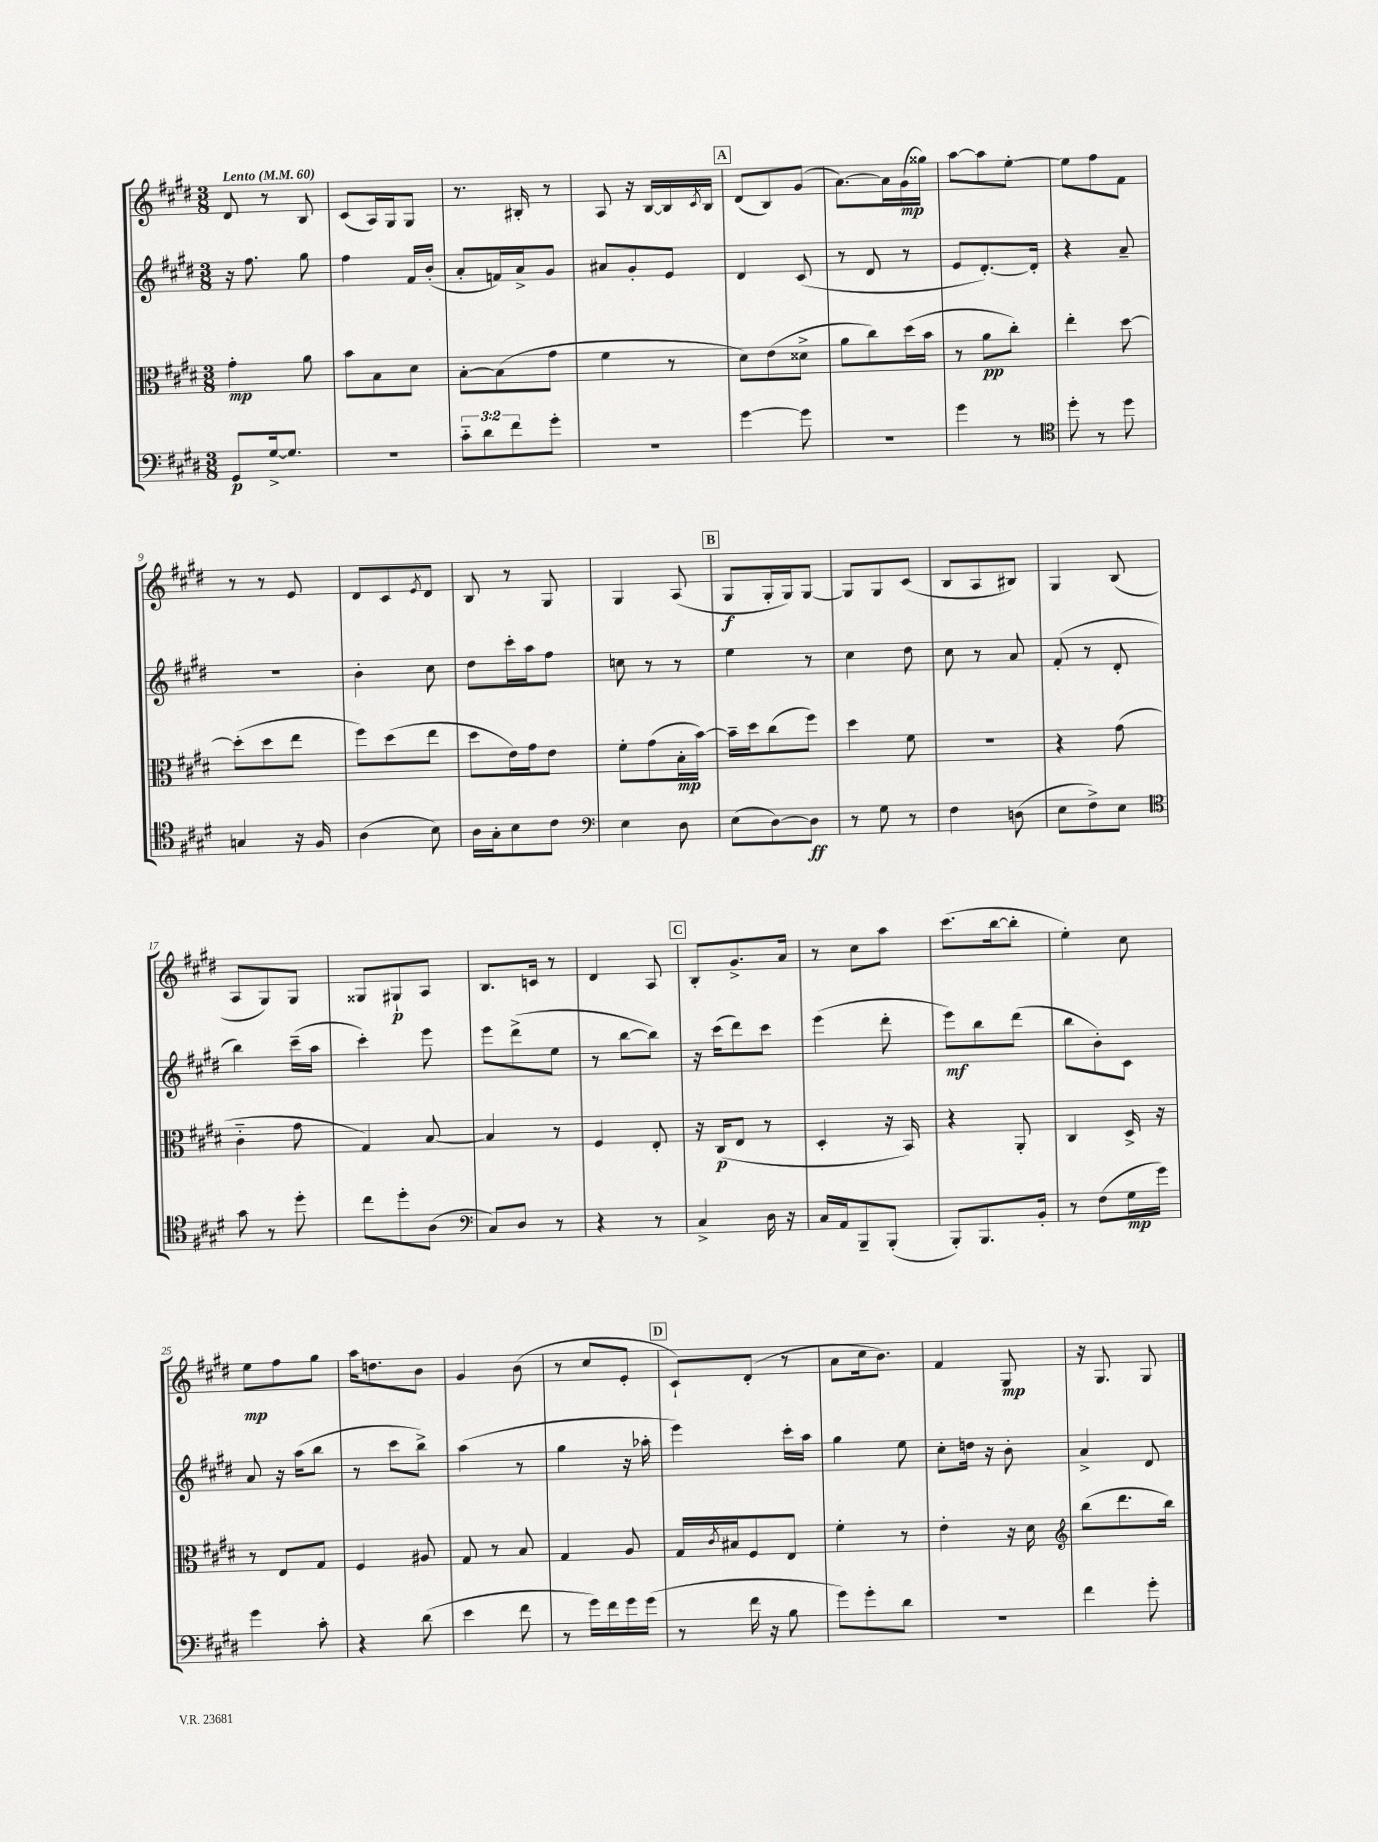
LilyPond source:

<<
\new StaffGroup <<
\new Staff = "s0" {
    \clef treble \key e \major \numericTimeSignature \time 3/8 \tempo "Lento" 4 = 60
    dis'8 r8 b8 |
    cis'8( a16) gis16 gis8 |
    r8. bis16-. r8 |
    a8 r16 b16~ b16 \acciaccatura { cis'8 } b16 |
    \mark \markup { \box "A" } dis'8( b8) gis'8( |
    a'8.~) a'16 gis'16\mp( gisis''16) |
    a''8~ a''8 e''8~-. |
    e''8 fis''8 fis'8 |
    r8 r8 e'8 |
    dis'8 cis'8 \acciaccatura { e'8 } dis'8 |
    b8 r8 gis8 |
    gis4 a8( |
    \mark \markup { \box "B" } gis8\f gis16-. gis16) gis8~ |
    gis8 gis8 cis'8( |
    b8 a8 bis8) |
    gis4 b8( |
    a8 gis8) gis8 |
    gisis8 gis8-!\p a8 |
    b8. c'16 r8 |
    dis'4 a8 |
    \mark \markup { \box "C" } b8-. gis'8.-> a'16 |
    r8 cis''8 a''8 |
    cis'''8.( b''16~ b''8-. |
    e''4-.) cis''8 |
    e''8\mp fis''8 gis''8 |
    a''16 d''8. b'8 |
    gis'4 b'8( |
    r8 cis''8 e'8-. |
    \mark \markup { \box "D" } cis'8-!) dis'8-.( r8 |
    a'8 cis''16 b'8.) |
    fis'4 gis8\mp |
    r16 gis8. gis8 \bar "|." |
}
\new Staff = "s1" {
    \clef treble \key e \major \numericTimeSignature \time 3/8
    r16 fis''8. gis''8 |
    fis''4 fis'16 b'16-.( |
    a'8-. f'16) a'16-> gis'8 |
    ais'8 gis'8-. e'8 |
    \mark \markup { \box "A" } dis'4 cis'8( |
    r8 dis'8 r8 |
    e'8 dis'8.~-.) dis'16-. |
    r4 a'8-- |
    R4. |
    b'4-. cis''8 |
    dis''8 cis'''16-. a''16 fis''8 |
    c''8 r8 r8 |
    \mark \markup { \box "B" } e''4 r8 |
    cis''4 dis''8 |
    cis''8 r8 a'8 |
    fis'8-.( r8 dis'8-. |
    b''4) cis'''16--( a''16 |
    cis'''4-.) e'''8 |
    e'''8 dis'''8->( e''8 |
    r8 b''8~ b''8) |
    \mark \markup { \box "C" } r16 cis'''16( dis'''8) cis'''8 |
    e'''4( dis'''8-. |
    e'''8\mf) b''8 dis'''8( |
    b''8 b'8-.) cis'8 |
    a'8 r16 a''16( b''8 |
    r8 cis'''8 b''8->) |
    a''4( r8 |
    gis''4 r16 aes''16-. |
    \mark \markup { \box "D" } e'''4) cis'''16-. a''16 |
    gis''4 e''8 |
    cis''8-. d''16 r16 b'8-. |
    a'4-> dis'8 \bar "|." |
}
\new Staff = "s2" {
    \clef alto \key e \major \numericTimeSignature \time 3/8
    gis'4-.\mp a'8 |
    b'8 b8 dis'8 |
    b8~-. b8( gis'8 |
    fis'4 r8 |
    \mark \markup { \box "A" } dis'8) e'8( disis'8-> |
    a'8 cis''8) dis''16( b'16 |
    r8 a'8\pp cis''8-.) |
    e''4-. dis''8~ |
    dis''8-.( dis''8 e''8 |
    fis''8) dis''8( e''8 |
    dis''8 e'16) gis'16 e'8 |
    fis'8-. gis'8( b16-.\mp b'16~) |
    \mark \markup { \box "B" } b'16-- dis''16 cis''8( fis''8) |
    dis''4 fis'8 |
    R4. |
    r4 gis'8( |
    cis'4-_ gis'8 |
    gis4) b8~ |
    b4 r8 |
    fis4 e8-. |
    \mark \markup { \box "C" } r16 cis16\p( e8 r8 |
    dis4-. r16 b,16) |
    r4 a,8-. |
    cis4 dis16-> r16 |
    r8 e8 gis8 |
    fis4 ais8 |
    gis8 r8 b8 |
    gis4 a8 |
    \mark \markup { \box "D" } gis16 \acciaccatura { cis'8 } bis16 fis8 e8 |
    fis'4-. r8 |
    e'4-. r16 dis'16 |
    \clef treble b''8( dis'''8. b''16) \bar "|." |
}
\new Staff = "s3" {
    \clef bass \key e \major \numericTimeSignature \time 3/8 \override Staff.TupletNumber.text = #tuplet-number::calc-fraction-text
    gis,8\p gis16~-> gis8. |
    R4. |
    \tuplet 3/2 { cis'8-_ dis'8 fis'8 } gis'8-. |
    R4. |
    \mark \markup { \box "A" } gis'4~ gis'8 |
    R4. |
    gis'4 r8 |
    \clef tenor dis''8-. r8 dis''8 |
    g4 r16 fis16 |
    a4( b8) |
    a16 gis16-. b8 cis'8 |
    \clef bass e4 dis8 |
    \mark \markup { \box "B" } e8( dis8~) dis8\ff |
    r8 gis8 r8 |
    fis4 d8( |
    e8 fis8->) e8 |
    \clef tenor gis'8 r8 dis''8-. |
    cis''8 dis''8-. a8( |
    \clef bass cis8) dis8 r8 |
    r4 r8 |
    \mark \markup { \box "C" } cis4-> dis16 r16 |
    cis16 a,16 b,,8-- b,,8-.( |
    b,,8-.) b,,8. b,16-. |
    r8 fis8( gis16\mp gis'16) |
    gis'4 cis'8-. |
    r4 dis'8( |
    e'4 fis'8 |
    r8 gis'16) fis'16 gis'16 gis'16( |
    \mark \markup { \box "D" } r8 fis'16 r16 b8 |
    gis'8) gis'8-. dis'8 |
    R4. |
    fis'4 gis'8-. \bar "|." |
}
>>
>>
